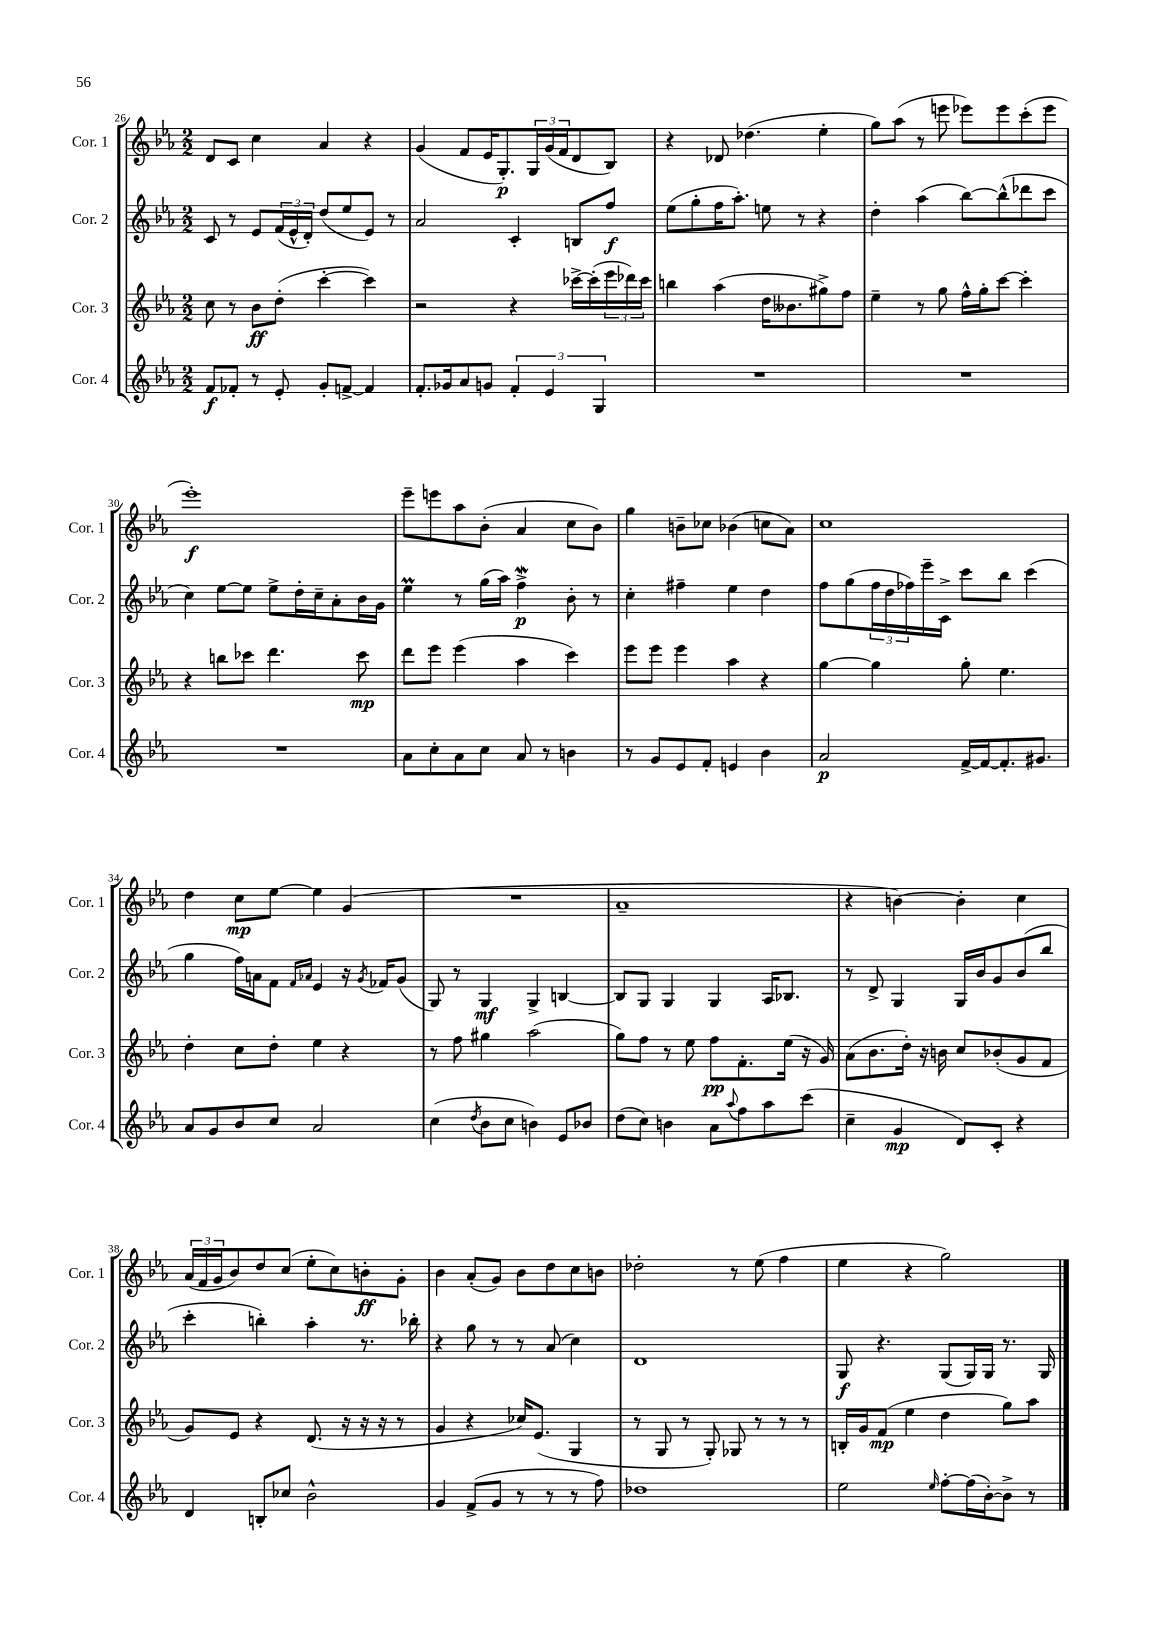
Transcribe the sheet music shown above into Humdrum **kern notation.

**kern	**dynam	**kern	**dynam	**kern	**dynam	**kern	**dynam
*part4	*part4	*part3	*part3	*part2	*part2	*part1	*part1
*staff4	*staff4	*staff3	*staff3	*staff2	*staff2	*staff1	*staff1
*I"Cor. 4	*	*I"Cor. 3	*	*I"Cor. 2	*	*I"Cor. 1	*
*I'Cor. 4	*	*I'Cor. 3	*	*I'Cor. 2	*	*I'Cor. 1	*
*clefG2	*	*clefG2	*	*clefG2	*	*clefG2	*
*k[b-e-a-]	*	*k[b-e-a-]	*	*k[b-e-a-]	*	*k[b-e-a-]	*
*M2/2	*	*M2/2	*	*M2/2	*	*M2/2	*
=26	=26	=26	=26	=26	=26	=26	=26
8f/L	f	8cc\	.	8c/	.	8d/L	.
8f-X'/J	.	8r	.	8r	.	8c/J	.
8r	.	8b-\L	ff	8e-/L	.	4cc\	.
8e-'/	.	(8dd'\J	.	(24f/L	.	.	.
.	.	.	.	24e-^^/	.	.	.
.	.	.	.	24d'/JJ)	.	.	.
8g'/L	.	[4ccc'\	.	(8dd/L	.	4a-/	.
[8fn^/J	.	.	.	8ee-/	.	.	.
4f/]	.	4ccc\])	.	8e-/J)	.	4r	.
.	.	.	.	8r	.	.	.
=27	=27	=27	=27	=27	=27	=27	=27
8.f'/L	.	2r	.	2a-/	.	(4g/	.
16g-X/k	.	.	.	.	.	.	.
8a-/	.	.	.	.	.	8f/L	.
8gn/J	.	.	.	.	.	16e-/K	.
.	.	.	.	.	.	8.G'/)	p
6f'/	.	4r	.	4c'/	.	.	.
.	.	.	.	.	.	24G/L	.
6e-/	.	.	.	.	.	(24g/	.
.	.	.	.	.	.	24f/J	.
.	.	[16ccc-X^\LL	.	8Bn/L	.	8d/	.
.	.	(16ccc-'\]	.	.	.	.	.
6G/	.	.	.	.	.	.	.
.	.	24eee-\	.	8ff/J	f	8B-/J)	.
.	.	24ddd-X\)	.	.	.	.	.
.	.	24ccc-\JJ	.	.	.	.	.
=28	=28	=28	=28	=28	=28	=28	=28
1r	.	4bbn\	.	(8ee-\L	.	4r	.
.	.	.	.	8gg'\	.	.	.
.	.	(4aa-\	.	16ff\K	.	8d-X/	.
.	.	.	.	8.aa-'\J)	.	.	.
.	.	.	.	.	.	(4.dd-X\	.
.	.	16dd\KL	.	8een\	.	.	.
.	.	8.b--X\	.	.	.	.	.
.	.	.	.	8r	.	.	.
.	.	8gg#X^\)	.	4r	.	4ee-'\	.
.	.	8ff\J	.	.	.	.	.
=29	=29	=29	=29	=29	=29	=29	=29
1r	.	4ee-~\	.	4dd'\	.	8gg\L)	.
.	.	.	.	.	.	(8aa-\J	.
.	.	8r	.	(4aa-\	.	8r	.
.	.	8gg\	.	.	.	8eeen\	.
.	.	16ff^^\LL	.	[8bb-\L)	.	8eee-X\L)	.
.	.	16gg'\J	.	.	.	.	.
.	.	[8ccc\J	.	(8bb-^^\]	.	8eee-\	.
.	.	4ccc'\]	.	8ddd-X\	.	(8ccc'\	.
.	.	.	.	8ccc\J	.	8eee-\J	.
!!LO:LB:g=z
=30	=30	=30	=30	=30	=30	=30	=30
1r	.	4r	.	4cc\)	.	1eee-')	f
.	.	8bbn\L	.	[8ee-\L	.	.	.
.	.	8ccc-X\J	.	8ee-\J]	.	.	.
.	.	4.ddd\	.	8ee-^\L	.	.	.
.	.	.	.	16dd'\L	.	.	.
.	.	.	.	16cc~\J	.	.	.
.	.	.	.	8a-'\	.	.	.
.	.	8ccc-\	mp	16b-\L	.	.	.
.	.	.	.	16g\JJ	.	.	.
=31	=31	=31	=31	=31	=31	=31	=31
8a-\L	.	8ddd\L	.	4ee-M\	.	8eee-~\L	.
8cc'\	.	8eee-\J	.	.	.	8eeen\	.
8a-\	.	(4eee-\	.	8r	.	8aa-\	.
8cc\J	.	.	.	(16gg\LL	.	(8b-'\J	.
.	.	.	.	16aa-\JJ)	.	.	.
8a-/	.	4aa-\	.	4ffW^\	p	4a-/	.
8r	.	.	.	.	.	.	.
4bn\	.	4ccc\)	.	8b-'\	.	8cc\L	.
.	.	.	.	8r	.	8b-\J)	.
=32	=32	=32	=32	=32	=32	=32	=32
8r	.	8eee-\L	.	4cc'\	.	4gg\	.
8g/L	.	8eee-\J	.	.	.	.	.
8e-/	.	4eee-\	.	4ff#X~\	.	8bn~\L	.
8f'/J	.	.	.	.	.	8cc-X\J	.
4en/	.	4aa-\	.	4ee-\	.	(4b-X\	.
4b-\	.	4r	.	4dd\	.	8ccn\L	.
.	.	.	.	.	.	8a-\J)	.
=33	=33	=33	=33	=33	=33	=33	=33
2a-/	p	[4gg\	.	8ff\L	.	1cc	.
.	.	.	.	(8gg\	.	.	.
.	.	4gg\]	.	24ff\L	.	.	.
.	.	.	.	24dd\	.	.	.
.	.	.	.	24ff-X\)	.	.	.
.	.	.	.	16eee-~\	.	.	.
.	.	.	.	16c^\JJ	.	.	.
[16f^/LL	.	8gg'\	.	8ccc\L	.	.	.
16f/J_	.	.	.	.	.	.	.
8.f'/]	.	4.ee-\	.	8bb-\J	.	.	.
.	.	.	.	(4ccc\	.	.	.
8.g#X/J	.	.	.	.	.	.	.
!!LO:LB:g=z
=34	=34	=34	=34	=34	=34	=34	=34
8a-/L	.	4dd'\	.	4gg\	.	4dd\	.
8g/	.	.	.	.	.	.	.
8b-/	.	8cc\L	.	16ff\LL)	.	8cc\L	mp
.	.	.	.	16an\J	.	.	.
8cc/J	.	8dd'\J	.	8f\J	.	[8ee-\J	.
.	.	.	.	16qqf/LL	.	.	.
.	.	.	.	16qqa-X/JJ	.	.	.
2a-/	.	4ee-\	.	4e-/	.	4ee-\]	.
.	.	4r	.	16r	.	(4g/	.
.	.	.	.	8qg/	.	.	.
.	.	.	.	16f-X/KL	.	.	.
.	.	.	.	(8g/J	.	.	.
=35	=35	=35	=35	=35	=35	=35	=35
(4cc\	.	8r	.	8G/)	.	1r	.
.	.	8ff\	.	8r	.	.	.
8qdd/	.	.	.	.	.	.	.
8b-\L	.	4gg#X\	.	4G/	mf	.	.
8cc\J	.	.	.	.	.	.	.
4bn\)	.	(2aa-\	.	4G^/	.	.	.
8e-/L	.	.	.	[4Bn/	.	.	.
8b-X/J	.	.	.	.	.	.	.
=36	=36	=36	=36	=36	=36	=36	=36
(8dd\L	.	8gg\L)	.	8B/L]	.	1a-~	.
8cc\J)	.	8ff\J	.	8G/J	.	.	.
4bn\	.	8r	.	4G/	.	.	.
.	.	8ee-\	.	.	.	.	.
8a-\L	.	8ff\L	pp	4G/	.	.	.
8qqaa-/	.	.	.	.	.	.	.
8ff\	.	8.f'\	.	.	.	.	.
8aa-\	.	.	.	16A-/KL	.	.	.
.	.	(16ee-\Jk	.	8.B-X/J	.	.	.
(8ccc\J	.	16r	.	.	.	.	.
.	.	16g/)	.	.	.	.	.
=37	=37	=37	=37	=37	=37	=37	=37
4cc~\	.	(8a-\L	.	8r	.	4r	.
.	.	8.b-\	.	8d^/	.	.	.
4g/	mp	.	.	4G/	.	[4bn\)	.
.	.	16dd'\Jk)	.	.	.	.	.
.	.	16r	.	.	.	.	.
.	.	16bn\	.	.	.	.	.
8d/L)	.	8cc/L	.	16G/LL	.	4b'\]	.
.	.	.	.	16b-/J	.	.	.
8c'/J	.	(8b-X'/	.	8g/	.	.	.
4r	.	8g/	.	(8b-/	.	4cc\	.
.	.	8f/J	.	8bb-/J	.	.	.
!!LO:LB:g=z
=38	=38	=38	=38	=38	=38	=38	=38
4d/	.	8g/L)	.	4ccc'\	.	(24a-/LL	.
.	.	.	.	.	.	24f/	.
.	.	.	.	.	.	24g/J	.
.	.	8e-/J	.	.	.	8b-/)	.
8Bn'/L	.	4r	.	4bbn'\)	.	8dd/	.
8cc-X/J	.	.	.	.	.	(8cc/J	.
2b-^^\	.	(8.d/	.	4aa-'\	.	8ee-'\L	.
.	.	.	.	.	.	8cc\)	.
.	.	16r	.	.	.	.	.
.	.	16r	.	8.r	.	8bn'\	ff
.	.	16r	.	.	.	.	.
.	.	8r	.	.	.	8g'\J	.
.	.	.	.	16bb-X'\	.	.	.
=39	=39	=39	=39	=39	=39	=39	=39
4g/	.	4g/	.	4r	.	4b-\	.
(8f^/L	.	4r	.	8gg\	.	(8a-'/L	.
8g/J	.	.	.	8r	.	8g/J)	.
8r	.	16cc-X/KL)	.	8r	.	8b-\L	.
.	.	(8.e-/J	.	.	.	.	.
8r	.	.	.	(8a-/	.	8dd\	.
8r	.	4G/	.	4cc\)	.	8cc\	.
8ff\)	.	.	.	.	.	8bn\J	.
=40	=40	=40	=40	=40	=40	=40	=40
1dd-X	.	8r	.	1d	.	2dd-X'\	.
.	.	8G/	.	.	.	.	.
.	.	8r	.	.	.	.	.
.	.	8G'/)	.	.	.	.	.
.	.	8G-X/	.	.	.	8r	.
.	.	8r	.	.	.	(8ee-\	.
.	.	8r	.	.	.	4ff\	.
.	.	8r	.	.	.	.	.
=41	=41	=41	=41	=41	=41	=41	=41
2ee-\	.	16Bn'/LL	.	8G/	f	4ee-\	.
.	.	16g/J	.	.	.	.	.
.	.	(8f/J	mp	4.r	.	.	.
.	.	4ee-\	.	.	.	4r	.
16qqee-/	.	.	.	.	.	.	.
[8ff'\L	.	4dd\	.	(8G/L	.	2gg\)	.
(16ff\L]	.	.	.	16G/L)	.	.	.
[16b-'\J)	.	.	.	16G/JJ	.	.	.
8b-^\J]	.	8gg\L)	.	8.r	.	.	.
8r	.	8aa-\J	.	.	.	.	.
.	.	.	.	16G/	.	.	.
==	==	==	==	==	==	==	==
*-	*-	*-	*-	*-	*-	*-	*-
